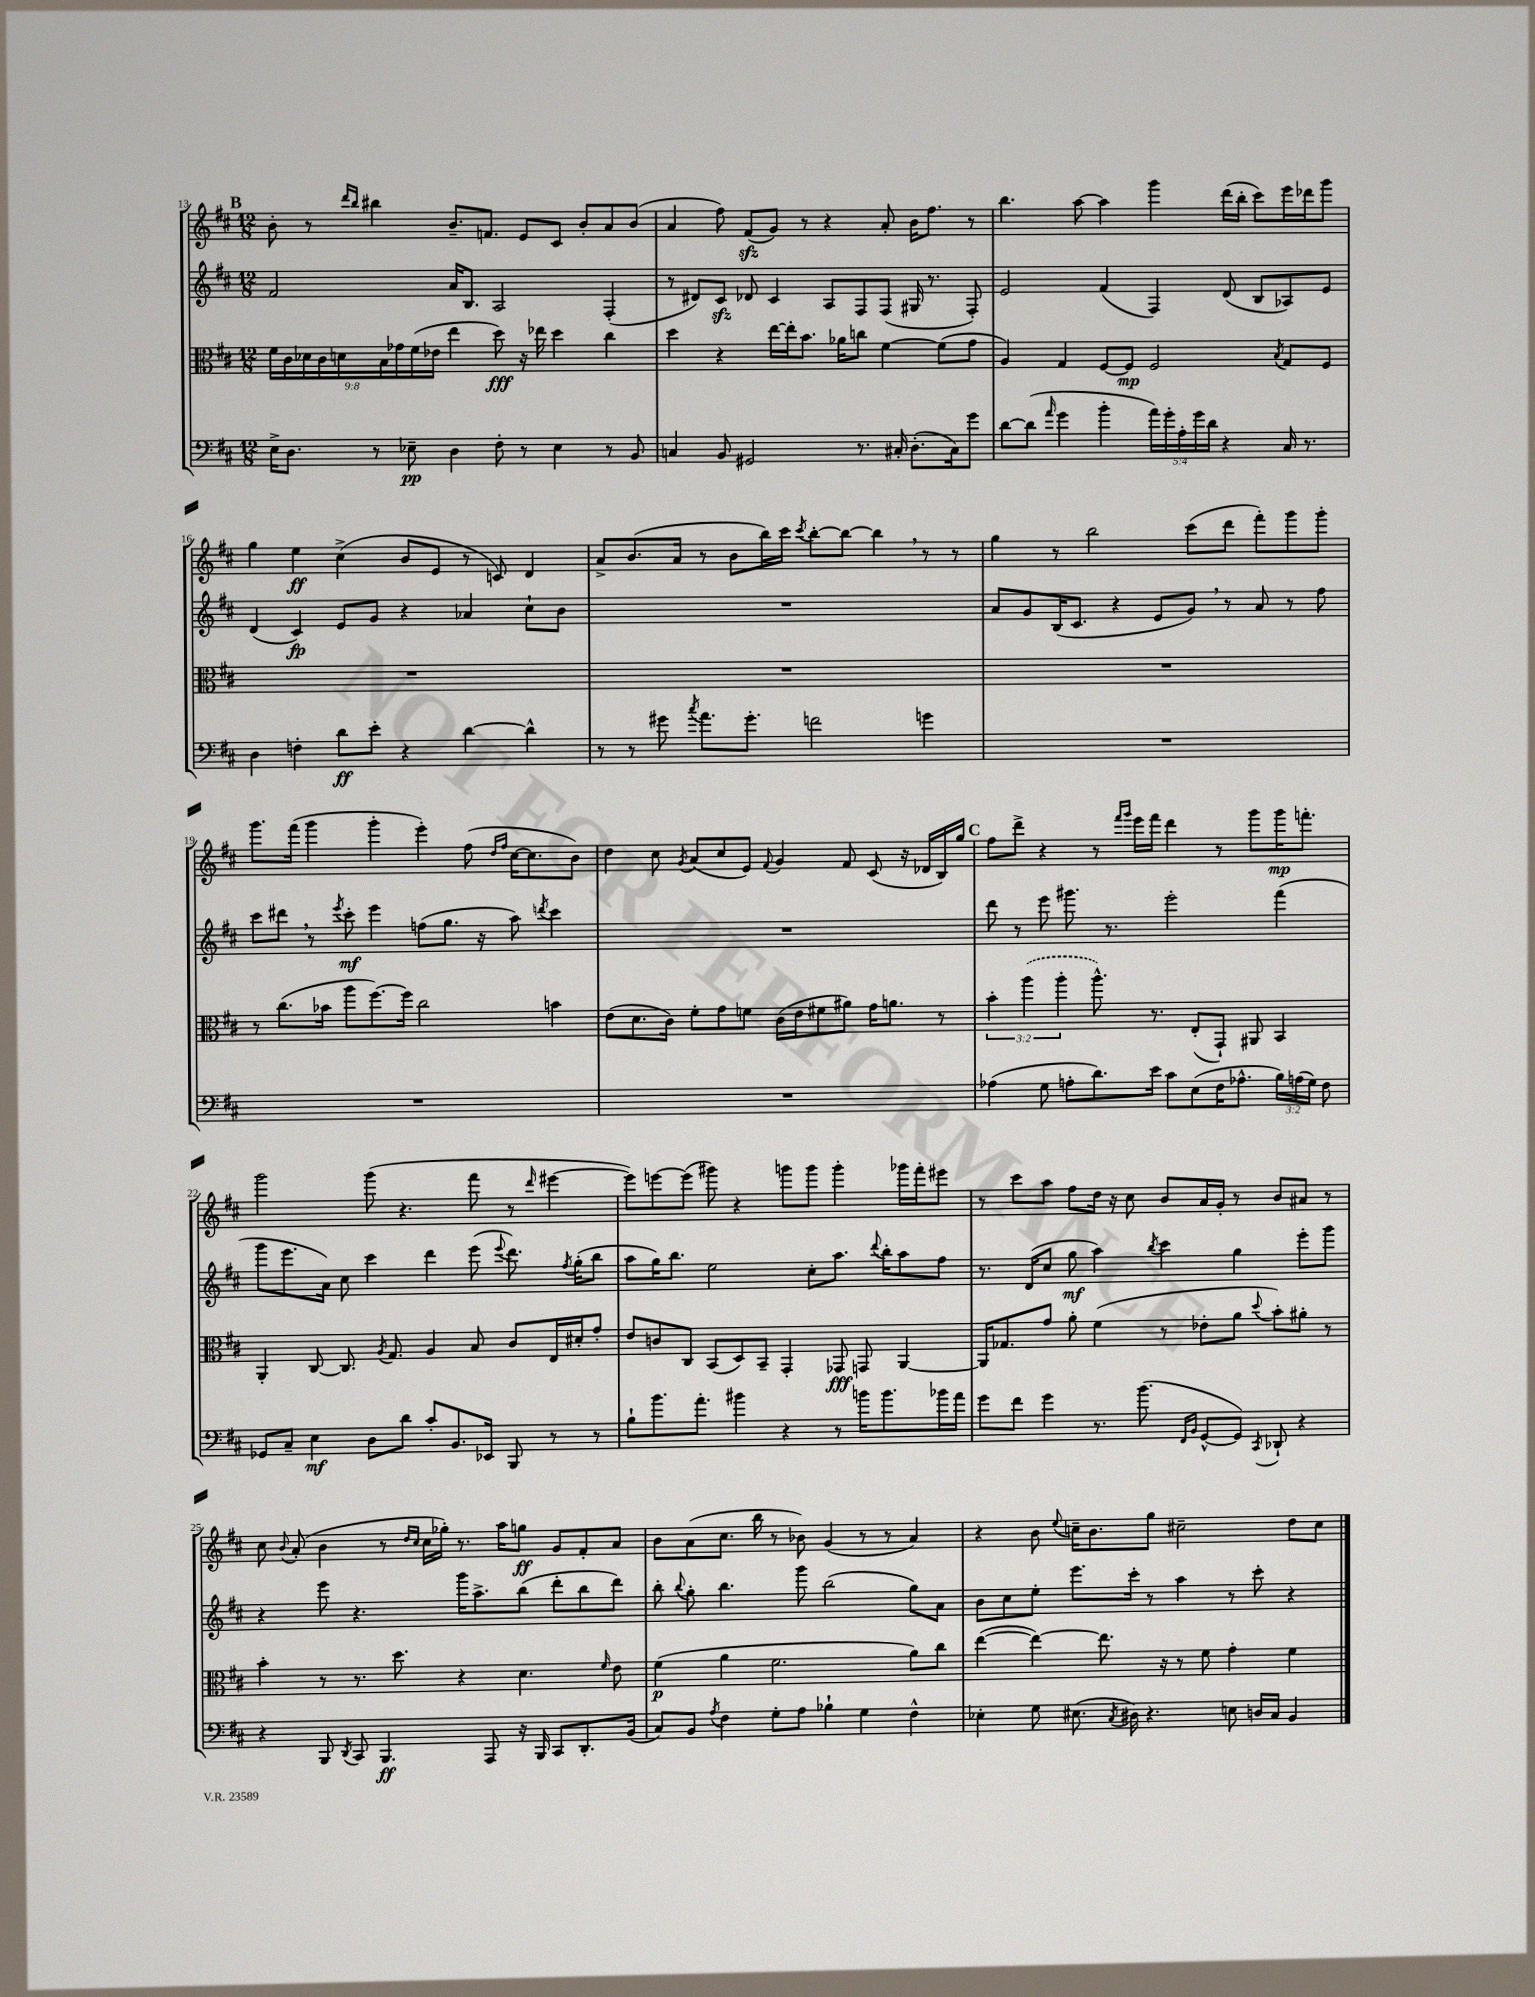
<<
\new StaffGroup <<
\new Staff = "s0" {
    \clef treble \key d \major \numericTimeSignature \time 12/8
    \autoBeamOff \mark \markup { \bold "B" } b'8-. r8 \grace { d'''16[ b''16] } bis''4 b'8.[-- f'8.] e'8[ cis'8] b'8[-. a'8 b'8]( |
    a'4 fis''8) fis'8[\sfz( g'8]) r8 r4 a'8-. b'16[ fis''8.] r8 |
    b''4. a''8~ a''4 g'''4 d'''16[( b''16]-. cis'''8[) e'''16 des'''16 g'''8] |
    g''4 e''4\ff cis''4->( b'8[ e'8] r8 c'8) d'4 |
    a'8[-> b'8.( a'16] r8 b'8[ b''16) cis'''16] \acciaccatura { cis'''8 } b''8[~-. b''8]~ b''4 \breathe r8 r8 |
    g''4 r8 b''2 cis'''8[( d'''8] fis'''8[-.) g'''8 g'''8]-. |
    g'''8.[ fis'''16]( g'''4 g'''4-. e'''4-.) fis''8( \grace { d''16[ fis''16] } cis''16[~ cis''8. b'8]) |
    d''4 cis''8 \acciaccatura { g'8 } a'8[( cis''8 e'8]) \appoggiatura { fis'8 } g'4 fis'8 cis'8( r16 des'16[ b16) g''16] |
    \mark \markup { \bold "C" } fis''8[ d'''8]-> r4 r8 \grace { fis'''16[ g'''16] } e'''16[ fis'''16] d'''4 r8 g'''8[ g'''16\mp f'''8.]-. |
    g'''2 g'''8( r4. fis'''8 r8 \grace { d'''16 } eis'''4~ |
    eis'''8[) e'''8~ e'''8]( gis'''8) r4 g'''8[ g'''8] g'''4-. ges'''16[ fis'''16-. eis'''8] |
    r8 cis'''8[ a''8] fis''8[ d''16] r16 cis''8 b'8[ a'16 g'16]-. r8 b'8[ ais'8] r8 |
    cis''8 \appoggiatura { b'8 } a'8-.( b'4 r8 \grace { d''16[ cis''16] } cis''16[ ges''16]-.) r8. a''16[ g''8]\ff g'8[ fis'8-. a'8] |
    b'8[ a'8( cis''8.] b''16 r8 bes'8) g'4( r8 r8 a'4) |
    r4 b'8 \appoggiatura { e''8 } c''16[-- b'8. g''8] cis''2-- d''8[ cis''8] \bar "|." |
}
\new Staff = "s1" {
    \clef treble \key d \major \numericTimeSignature \time 12/8
    \autoBeamOff \mark \markup { \bold "B" } fis'2 a'16[ b8.] a2 fis4-.( |
    r8 dis'8[) cis'8]\sfz des'8 cis'4 a8[ fis8 fis8]( gis16 r8. fis8-.) |
    e'2 fis'4( fis4) d'8( b8[ aes8) e'8] |
    d'4( cis'4\fp) e'8[ g'8] r4 aes'4 cis''8[-! b'8] |
    R1. |
    a'8[ g'8 b16( cis'8.] r4 e'8[ g'8]) \breathe r8 a'8 r8 fis''8 |
    cis'''8[ dis'''8] \breathe r8 \acciaccatura { e'''8 } cis'''8-.\mf e'''4 f''8[( g''8.] r16 a''8) \acciaccatura { d'''8 } cis'''4 |
    R1. |
    \mark \markup { \bold "C" } d'''8 r8 e'''8 gis'''8. r8. e'''2-. fis'''4( |
    g'''8[ e'''8. a'16]) cis''8 cis'''4 d'''4 e'''8( \appoggiatura { e'''8 } d'''8.) \acciaccatura { fis''8 } g''16[-.( b''8] |
    a''8[ g''16) b''8.] e''2 cis''8[-. a''8.] \appoggiatura { d'''8 } b''16[-. a''8 fis''8] |
    r8. d'16[( cis''8] g''8\mf a''4) \acciaccatura { b''8 } cis'''4 g''4 e'''8[-. g'''8] |
    r4 e'''8 r4. g'''16[ a''8.-> b''8]( d'''8[-. b''8 d'''8]) |
    b''8-. \appoggiatura { b''8 } g''8-. b''4. g'''8 b''2( g''8[) a'8] |
    b'8[ cis''8 e''8]-. e'''8.[ cis'''16]-. r8 a''4 r8 cis'''8-. r4 \bar "|." |
}
\new Staff = "s2" {
    \clef alto \key d \major \numericTimeSignature \time 12/8 \override Staff.TupletNumber.text = #tuplet-number::calc-fraction-text
    \autoBeamOff \mark \markup { \bold "B" } \tuplet 9/8 { fis'16[ cis'16 des'16 cis'16 d'16 b16 ges'16 fis'16( ees'16] } e''4 d''8\fff) r16 ees''16 d''4 cis''4 |
    d''4 r4 e''16[~ e''16-. b'8.] aes'16[ c''8] fis'4~ fis'8[( g'8] |
    a4) g4 fis8[~ fis8]\mp fis2 \acciaccatura { b8 } g8[ fis8] |
    R1. |
    R1. |
    R1. |
    r8 cis''8.[( bes'16] a''8[ fis''8.~) fis''16] cis''2 b'4 |
    e'8[( d'8. cis'16]) fis'8[-. g'8 f'8] cis'16[( e'16 fis'8 ais'8]) g'16[ a'8.] r8 |
    \mark \markup { \bold "C" } \tuplet 3/2 { b'4-. \once \slurDashed a''4( a''4-. } a''8.-^) r8. e8[-.( g,8]-!) ais,8 b,4 |
    a,4-. cis8~ cis8. \acciaccatura { a8 } g8. a4 b8 cis'8[ e16 dis'16-. g'8]-. |
    e'8[ c'8 cis8] b,8[( d8) b,8]-- g,4-. ges,8\fff g,8 a,4~ |
    a,16[ ges8. g'8] a'8-. fis'4( r8 ees'8[-. a'8] \appoggiatura { d''8 } b'8[-.) ais'8]-. r8 |
    b'4-. r8 r8. d''8. r4 d'4. \grace { fis'16 } e'8 |
    fis'4\p( a'4 fis'2. a'8[) cis''8] |
    e''4~( e''4~) e''8. r16 r8 fis'8 g'4-. fis'4 \bar "|." |
}
\new Staff = "s3" {
    \clef bass \key d \major \numericTimeSignature \time 12/8 \override Staff.TupletNumber.text = #tuplet-number::calc-fraction-text
    \autoBeamOff \mark \markup { \bold "B" } e16[-> d8.] r8 ees8--\pp d4 fis8-. r8 ees4 r8 b,8 |
    c4 b,8 gis,2 r8. cis16-. d8.[-.( cis16) g'8] |
    d'8[~ d'8]( \grace { a'16 } g'4 b'4-. \tuplet 5/4 { a'16[) g'16-. a16-. g'16 d'16] } r4 cis16 r8. |
    d4 f4-. d'8[\ff e'8]-. r4 d'4~ d'4-^ |
    r8 r8 gis'8 \acciaccatura { cis''8 } a'8.[ gis'8.]-. f'2 g'4 |
    R1. |
    R1. |
    R1. |
    \mark \markup { \bold "C" } aes4( g8 a8[-. d'8.) e'16] cis'8[ e8( fis16 aes8.]-^ \tuplet 3/2 { b16[) a16( g16]) } fis8 |
    ges,8[ cis8]-- e4\mf d8[ d'8] cis'8[-. b,8. ees,16] b,,8 r8 r8 |
    b8[-! b'8. a'8.]-. bis'4 r4 r8 b'16[ b'8. bes'16 a'16] |
    g'8[ fis'8] g'4 r8. b'8.( \grace { fis,16[ b,16] } g,8[~-^ g,8]) \acciaccatura { cis,8 } des,8-! r4 |
    r4 b,,8 \acciaccatura { d,8 } cis,8 b,,4.\ff a,,8 r16 b,,16 cis,8[ d,8.-. b,16]( |
    cis8[) b,8] \acciaccatura { a8 } fis4 g8[-. a8] bes4-! g4 fis4-^ |
    ees4-. g8 eis8.( \acciaccatura { cis8 } dis16) r4. e8 d16[ cis16] b,4 \bar "|." |
}
>>
>>
\layout { \context { \Score currentBarNumber = #13 } }
